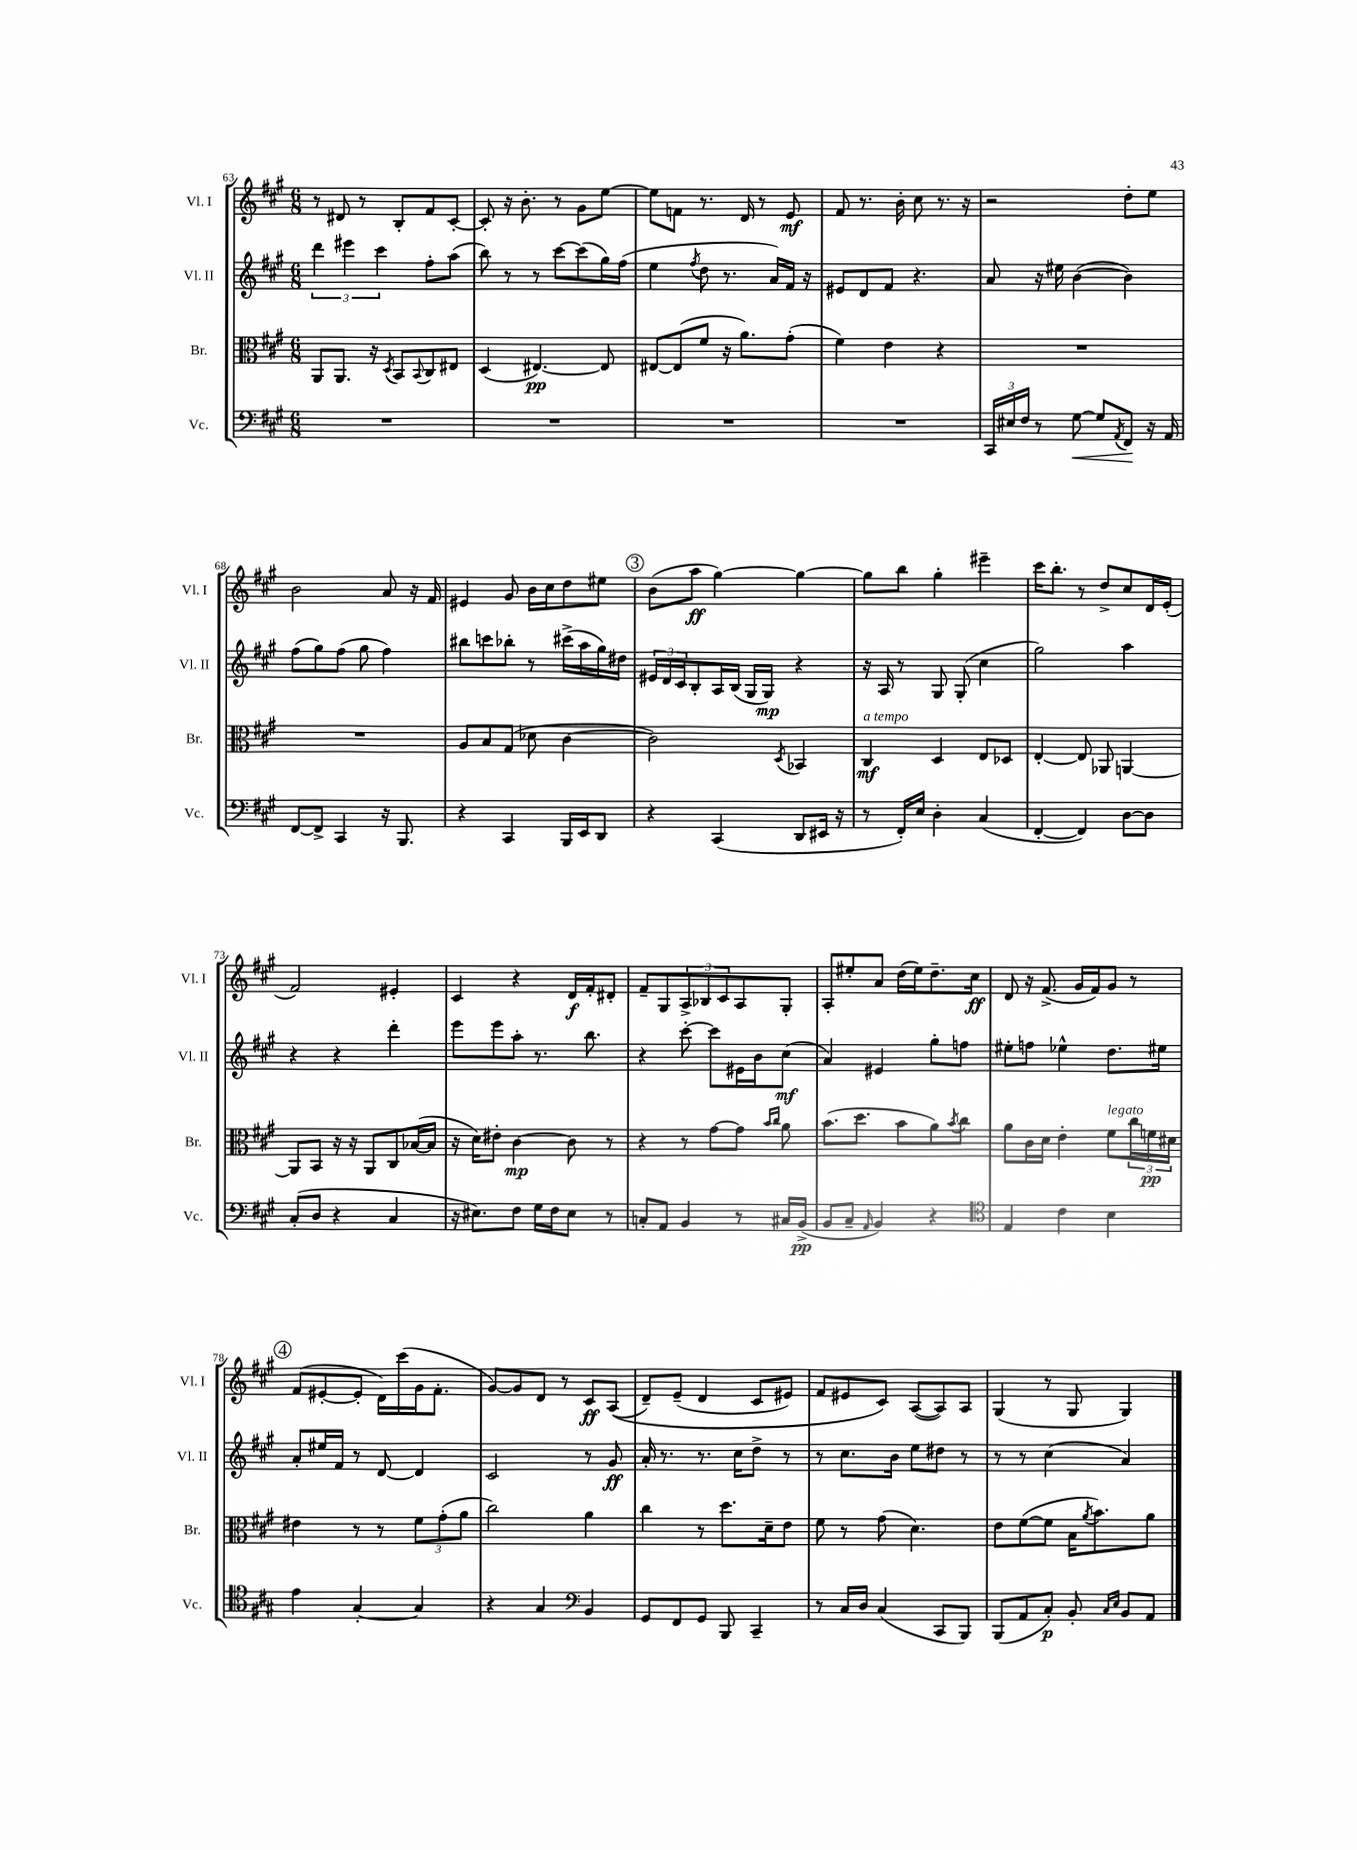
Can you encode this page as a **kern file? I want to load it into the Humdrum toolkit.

**kern	**kern	**kern	**kern
*staff4	*staff3	*staff2	*staff1
*clefF4	*clefC3	*clefG2	*clefG2
*k[f#c#g#]	*k[f#c#g#]	*k[f#c#g#]	*k[f#c#g#]
*M6/8	*M6/8	*M6/8	*M6/8
2.r	8AA/L	6ddd\	8r
.	8.AA/J	.	8d#/
.	.	6eee#\	.
.	.	.	8r
.	16r	.	.
.	.	6ccc#\	.
.	8qD/	.	.
.	8BB/L	.	8B'/L
.	8qqBB/	.	.
.	8C#/	8ff#'\L	8f#/
.	8E#/J	(8aa\J	[8c#'/J
=	=	=	=
2.r	(4D/	8bb\)	8c#'/]
.	.	8r	16r
.	.	.	8.b'\
.	[4.E#/)	8r	.
.	.	[8ccc#\L	8r
.	.	(8ccc#\]	8g#\L
.	8E#/]	16gg#\L)	[8ee\J
.	.	(16ff#\JJ	.
=	=	=	=
2.r	[8E#/L	4ee\	8ee\]L
.	(8E#/]	.	8f\J
.	.	8qff#/	.
.	8f#/J	8dd\	8.r
.	16r	8.r	.
.	8.a\L)	.	16d/
.	.	.	8r
.	.	16a/LL)	.
.	(8g#'\J	16f#/JJ	8e/
.	.	16r	.
=	=	=	=
2.r	4f#\)	8e#/L	8f#/
.	.	8d/	8.r
.	4e\	8f#/J	.
.	.	.	16b'\
.	.	4.r	8cc#\
.	4r	.	8.r
.	.	.	16r
=	=	=	=
24CC#/LL	2.r	8a/	2r
24E#/	.	.	.
24F#/JJ	.	.	.
8r	.	16r	.
.	.	16ee#\	.
[8G#\	.	([4b\	.
8G#/]L	.	.	.
8qAA/	.	.	.
8FF#/J	.	4b\])	8dd'\L
16r	.	.	8ee\J
16AA/	.	.	.
=	=	=	=
[8FF#/L	2.r	(8ff#\L	2b\
8FF#^/]J	.	8gg#\)	.
4CC#/	.	(8ff#\J	.
.	.	8gg#\	.
16r	.	4ff#\)	8a/
8.BBB/	.	.	.
.	.	.	16r
.	.	.	16f#/
=	=	=	=
4r	8A/L	8bb#\L	4e#/
.	8B/	8ccc\	.
4CC#/	(8G#/J	8bb-'\J	8g#/
.	8d-\	8r	16b\LL
.	.	.	16cc#\J
16BBB/LL	[4c#\	(16ccc#^\LL	8dd\
16EE/J	.	16aa\	.
8DD/J	.	16gg#\)	8ee#\J
.	.	16dd#\JJ	.
=	=	=	=
4r	2c#\])	24e#/LL	(8b\L
.	.	24d/	.
.	.	24c#/J	.
.	.	8B'/	8aa\J
(4CC#/	.	16A/L	[4gg#\)
.	.	(16B/JJ	.
.	.	16G#/LL	.
.	.	16G#/JJ)	.
.	8qD/	.	.
8DD/L	4BB-/	4r	4gg#\_
16EE#/Jk	.	.	.
16r	.	.	.
=	=	=	=
8r	4C#/	16r	8gg#\]L
.	.	16A/	.
16FF#'/LL)	.	8r	8bb\J
16E/JJ	.	.	.
4D'\	4D/	8G#/	4gg#'\
.	.	(8G#'/	.
(4C#/	8E/L	4cc#\	4eee#~\
.	8D-/J	.	.
=	=	=	=
[4FF#'/	[4E'/	2gg#\)	16ccc#\LK
.	.	.	8.bb'\J
4FF#/])	8E/]	.	8r
.	8AA-/	.	8dd^/L
[8D\L	[4AA/	4aa\	8cc#/
8D\]J	.	.	16d/L
.	.	.	(16e'/JJ
=	=	=	=
(8C#'/L	8AA/]L	4r	2f#/)
8D/J	8BB/J	.	.
4r	16r	4r	.
.	16r	.	.
.	8AA/L	.	.
4C#/	8C#/	4ddd'\	4e#'/
.	([16B-/L	.	.
.	16B-/]JJ	.	.
=	=	=	=
16r	16r	8eee\L	4c#/
8.E#\L)	16d\LK)	.	.
.	8e#'\J	8eee\	.
8F#\J	[4c#\	8aa'\J	4r
16G#\LL	.	8.r	.
16F#\J	.	.	.
8E#\J	8c#\]	.	16d/LL
.	.	8.bb\	16f#'/J
8r	8r	.	8d#'/J
=	=	=	=
8C'/L	4r	4r	8f#~/L
8AA/J	.	.	8G#/
4BB/	8r	[8ccc#'\	12A^/
.	.	.	12B-/
.	[8g#\L	8ccc#\]L	.
.	.	.	12c#/
8r	8g#\]J	16e#\L	8A/
.	.	16b\J	.
.	16qqb/LL	.	.
.	16qqcc#/JJ	.	.
16C#/LL	8a\	(8cc#\J	8G#'/J
(16BB^/JJ	.	.	.
=	=	=	=
8BB/L	(8.b\L	4a/)	8A'/L
8C#~/J	.	.	8ee#'/
.	8.dd\J	.	.
16qqAA/	.	.	.
4BB/)	.	4e#/	8a/J
.	8b\L	.	(16dd\LL
.	.	.	16ee#\J)
4r	8a\)	8gg#'\L	8.dd~\
.	8qb/	.	.
.	8cc#\J	8ff\J	.
.	.	.	16cc#\Jk
=	=	=	=
*clefC4	*	*	*
4E/	8a\L	8ee#'\L	8d/
.	16c#\L	8ff\J	16r
.	16d\JJ	.	(8.f#^/
4c#\	4e'\	4ee-^^\	.
.	.	.	16g#/LL
.	.	.	16f#/J)
4B\	8f#\L	8.dd\L	8g#/J
.	24cc#\L	.	8r
.	24f\	.	.
.	.	16ee#\Jk	.
.	24d#\JJ	.	.
=	=	=	=
4e\	4e#\	8a'/L	(8f#/L
.	.	16ee#/L	[8e#'/
.	.	16f#/JJ	.
[4G#'/	8r	8r	8e#'/]J
.	8r	[8d/	16d\LL)
.	.	.	(16ccc#\
4G#/]	12f#\L	4d/]	16g#\J
.	.	.	8.f#'\J
.	(12g#'\	.	.
.	12a\J	.	.
=	=	=	=
4r	2cc#\)	2c#/	[8g#/L)
.	.	.	8g#/]
4G#/	.	.	8d/J
.	.	.	8r
*clefF4	*	*	*
4BB/	4a\	8r	8c#/L
.	.	8g#/	&((8A/J
=	=	=	=
8GG#/L	4cc#\	16a'/	8d~/L)
.	.	8.r	.
8FF#/	.	.	(8e~/J
8GG#/J	8r	8.r	4d/
8BBB/	8.dd\L	.	.
.	.	16cc#\LK	.
4CC#~/	.	8dd^\J	8c#/L
.	16d~\k	.	.
.	8e\J	8r	8e#/J)
=	=	=	=
8r	8f#\	8r	8f#/L
16C#/LL	8r	8.cc#\L	8e#/
16D/JJ	.	.	.
(4C#/	(8g#\	.	8c#/J&)
.	.	16b\Jk	.
.	4.d\)	8ee\L	([8A/L
8CC#/L	.	8dd#\J	8A/])
8BBB/J)	.	8r	8A/J
=	=	=	=
(8BBB/L	8e\L	8r	(4G#/
8AA/	([8f#\	8r	.
8C#'/J)	8f#\]J	(4cc#\	8r
8BB'/	16B\LK	.	8G#/
.	8qa/	.	.
.	8.b\)	.	.
16qqC#/LL	.	.	.
16qqE/JJ	.	.	.
8BB/L	.	4a/)	4G#/)
8AA/J	8a\J	.	.
==	==	==	==
*-	*-	*-	*-
